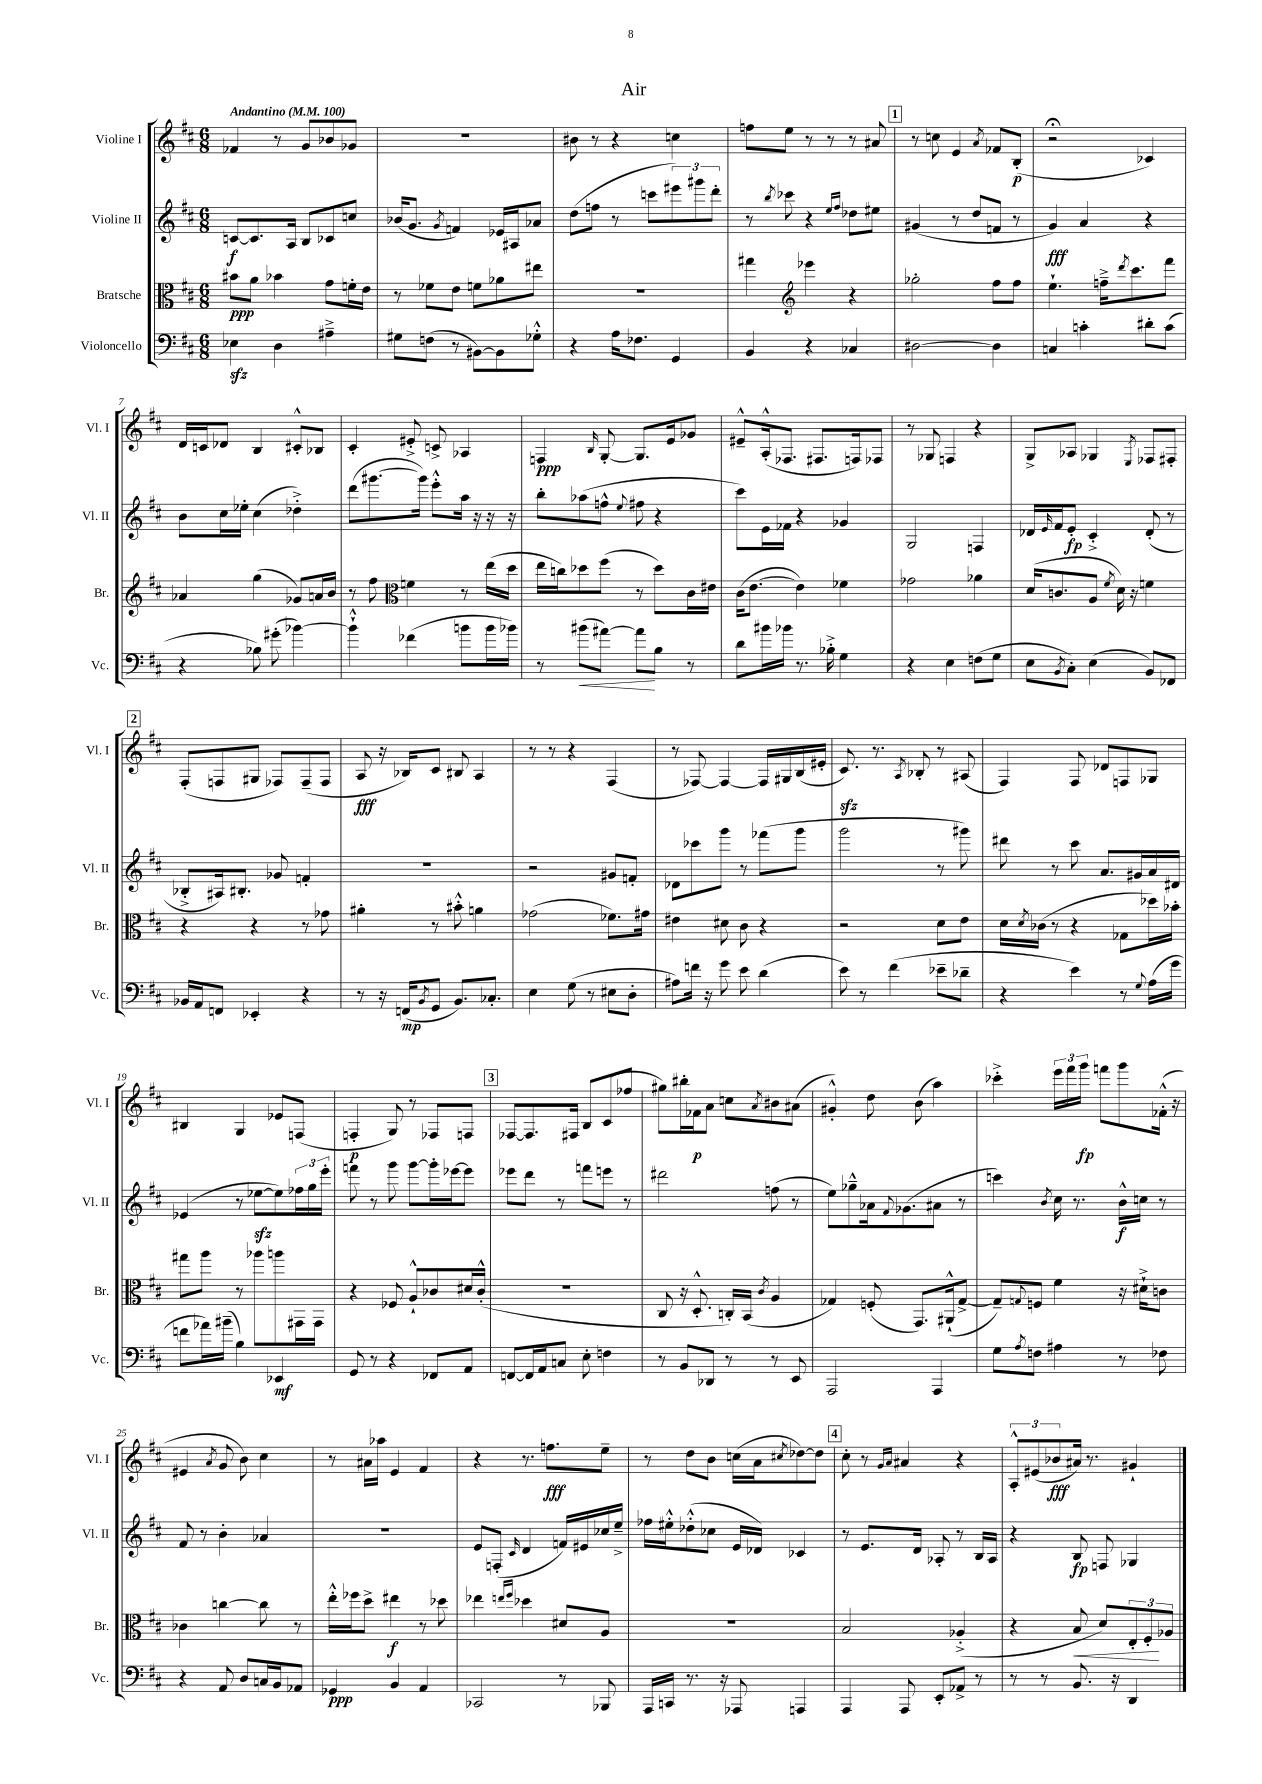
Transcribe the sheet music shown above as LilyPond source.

\header { title = "Air" }
<<
\new StaffGroup <<
\new Staff = "s0" \with { instrumentName = "Violine I" shortInstrumentName = "Vl. I" } {
    \clef treble \key d \major \numericTimeSignature \time 6/8 \tempo "Andantino" 4 = 100
    fes'4 r8 g'8 bes'8 ges'8 |
    R2. |
    bis'8 r8 r4 c''4 |
    f''8 e''8 r8 r8 r8 ais'8 |
    \mark \markup { \box "1" } r8 c''8 e'4 \acciaccatura { a'8 } fes'8 b8-.\p( |
    r2\fermata ces'4) |
    d'16 c'16 des'8 b4 cis'8-.-^ bes8 |
    cis'4-. eis'8-.-> c'8-> aes4 |
    f4\ppp \grace { b16 } g8~-. g8. e'16 ges'8 |
    eis'8---^ a16-.-^( fes8. fis8. f16) fes8 |
    r8 ges8 f4 r4 |
    g8-> aes8 ges4 \acciaccatura { e8 } fes8 fis8-. |
    \mark \markup { \box "2" } fis8-.( f8 gis8 fes8) fes8--( fes8 |
    a8\fff r16 bes16) cis'8 bis8 a4 |
    r8 r8 r4 fis4( |
    r8 fes8~) fes4~ fes16 gis16 b16( eis'16-. |
    cis'8.\sfz) r8. \acciaccatura { a8 } bes8-. r8 ais8( |
    fis4) fis8 des'8 f8 ges8 |
    bis4 g4 ees'8 f8( |
    f4-.\p g8) r8 fes8 f8 |
    \mark \markup { \box "3" } fes8~ fes8. fis16 b8 cis'8( fes''8 |
    gis''8) bis''16-. fes'16\p a'8 c''8 \acciaccatura { a'8 } bis'8 ais'8( |
    gis'4-.-^) d''8 b'8( a''4) |
    ces'''4-.-> \tuplet 3/2 { e'''16 fis'''16 g'''16\fp } f'''8 g'''8 fes'16-.-^( r16 |
    eis'4 \acciaccatura { a'8 } g'8 b'8) cis''4 |
    r8 ais'16 aes''16 e'4 fis'4 |
    r4 r8. f''8.\fff e''8-- |
    r8 d''8 b'8 c''16( a'16 \acciaccatura { cis''8 } des''8~) des''8 |
    \mark \markup { \box "4" } cis''8-. r8 \grace { g'16 a'16 } ais'4 r4 |
    \tuplet 3/2 { a8-.-^ eis'8( bes'8\fff } ais'16) r8. gis'4-! \bar "|." |
}
\new Staff = "s1" \with { instrumentName = "Violine II" shortInstrumentName = "Vl. II" } {
    \clef treble \key d \major \numericTimeSignature \time 6/8
    c'8~\f c'8. a16 b8 ces'8 c''8 |
    bes'16( g'8. \acciaccatura { g'8 } f'4) ees'16 ais16 aes'8 |
    d''8( f''8 r8 c'''8 \tuplet 3/2 { eis'''8) gis'''8 d'''8-. } |
    r8 \acciaccatura { b''8 } ces'''8 r4 \grace { e''16 fis''16 } des''8 eis''8 |
    \mark \markup { \box "1" } gis'4( r8 d''8 f'8 r8 |
    g'4\fff) a'4 r4 |
    b'8 cis''16 ees''16-. cis''4( des''4-.->) |
    d'''8( gis'''8.~ gis'''16) e'''8-.-^ a''16 r16 r16 r16 |
    b''8-. aes''8( f''8-^ \appoggiatura { e''8 } fis''8 r4 |
    cis'''8) e'16 fes'16 r4 ges'4 |
    g2 f4 |
    des'16 \grace { e'16 } fis'16 e'8-.\fp cis'4-.-> des'8-.( r8 |
    \mark \markup { \box "2" } bes8-.-> ais16) bis8.-. ges'8 f'4-. |
    R2. |
    r2 gis'8 f'8-. |
    des'8 ces'''8 g'''8 r8 fes'''8( g'''8 |
    g'''2 r8 gis'''8) |
    dis'''8 r8 cis'''8 a'8. gis'16 a'16 dis'16 |
    ees'4( r8 ees''8~\sfz ees''8) \tuplet 3/2 { fes''16 g''16 e'''16-. } |
    f'''8 r8 g'''8 g'''8~ g'''16-. ees'''16~ ees'''8 |
    \mark \markup { \box "3" } ees'''8 d'''8 r8 f'''8 e'''8 r8 |
    dis'''2 f''8( r8 |
    e''8) ges''8---^ aes'16 \appoggiatura { fis'8 } ges'8.( ais'8 r8 |
    c'''4) \acciaccatura { b'8 } cis''16 r8. b'16-^\f c''16 r8 |
    fis'8 r8 b'4-. aes'4 |
    R2. |
    e'8 f8-.( \grace { cis'16 } d'4 f'16) eis'16 ces''16 e''16---> |
    fes''16 eis''16-.-^ des''8-.-^( ces''8 e'16 des'16) ces'4 |
    \mark \markup { \box "4" } r8 e'8. d'16 aes8-. r8 b16 aes16 |
    r4 b8\fp f8 ges4 \bar "|." |
}
\new Staff = "s2" \with { instrumentName = "Bratsche" shortInstrumentName = "Br." } {
    \clef alto \key d \major \numericTimeSignature \time 6/8
    bis'8\ppp a'8 bes'4 g'8 f'16-. e'16 |
    r8 fes'8 e'8 f'8 aes'8 eis''8 |
    R2. |
    gis''4 \clef treble ees'''4 r4 |
    \mark \markup { \box "1" } ges''2-. fis''8 fis''8 |
    e''4.-! f''16---> \acciaccatura { d'''8 } cis'''8. fis'''8 |
    aes'4 g''4( ges'8) a'16 b'16 |
    r8 fis''8 \clef alto f'4 r8 e''16( d''16 |
    e''16 c''16) des''8 fis''8( r8 des''8) cis'16 eis'16 |
    cis'16( e'8.~ e'4) fes'4 |
    ges'2 aes'4 |
    d'16( c'8. a8 \acciaccatura { fis'8 } d'16) r16 f'4 |
    \mark \markup { \box "2" } r4 r4 r8 ges'8 |
    ais'4-. r8 bis'8-.-^ a'4 |
    ges'2( fes'8.) gis'16 |
    eis'4 dis'8 cis'8 r4 |
    r2 d'8 e'8 |
    d'16 \acciaccatura { d'8 } ces'16( r8 r4 ges8 des''16) bes'16-. |
    gis''8 a''8 r8 aes''8 a''8 gis,16 gis,16 |
    r4 fes8 a8-!-^ ces'8 dis'16 ces'16-.-^( |
    \mark \markup { \box "3" } R2. |
    cis8 r16 d8.-.-^ c16-.) b,16( \acciaccatura { cis'8 } a4 |
    ges4) f8-.( g,8.) ais,16-!-^( ges8~-> |
    ges8--) \appoggiatura { g8 } f8 fis'4 r16 dis'16-!-> c'8 |
    ces'4 c''4~ c''8 r8 |
    e''16-.-^ fes''16 d''8-> eis''4\f r8 des''8 |
    ees''4 \grace { e''16 fis''16 } des''4 dis'8 a8 |
    R2. |
    \mark \markup { \box "4" } b2 aes4-.->( |
    r4 b8\< d'8) \tuplet 3/2 { e8-. fis8-.\! aes8 } \bar "|." |
}
\new Staff = "s3" \with { instrumentName = "Violoncello" shortInstrumentName = "Vc." } {
    \clef bass \key d \major \numericTimeSignature \time 6/8
    ees4\sfz d4 ais4---> |
    gis8 f8( r8 bis,8~) bis,8 ges8-.-^ |
    r4 a16 fes8. g,4 |
    b,4 r4 ces4 |
    \mark \markup { \box "1" } dis2~ dis4 |
    c4 c'4-. dis'8-. c'8( |
    r4 bes8) gis'8-.( bes'4~) |
    bes'4-!-^ fes'4( b'8 b'16 bes'16) |
    r8 bis'8\<( ais'8~) ais'8\! b8 r8 |
    d'8 bis'16 bes'16 r8. bes16-.-> g4 |
    r4 e4 f8( g8 |
    e8 \acciaccatura { b,8 } cis8-.) e4( b,8) fes,8 |
    \mark \markup { \box "2" } bes,16 a,16 f,8 ees,4-. r4 |
    r8 r16 f,16\mp( \acciaccatura { b,8 } g,8 b,8.) ces8.-. |
    e4 g8( r8 eis8 d8-. |
    ais8) f'16 r16 g'8 e'8 d'4( |
    e'8) r8 fis'4( ees'8-- des'8-- |
    r4 e'4) r8 \appoggiatura { g8 } a16( g'16 |
    f'8 aes'16) bis'16--( b4) ees,4\mf |
    g,8 r8 r4 fes,8 a,8 |
    \mark \markup { \box "3" } f,8~ f,16 a,16 c8 e8-. f4 |
    r8 b,8 des,8 r8 r8 e,8 |
    a,,2 a,,4 |
    g8 \acciaccatura { a8 } f8 ais4 r8 fes8 |
    r4 a,8 d8 c16 b,16 aes,8 |
    ges,4\ppp b,4 a,4 |
    ces,2 r8 bes,,8 |
    a,,16 c,16 r8. r16 aes,,8 a,,4 |
    \mark \markup { \box "4" } a,,4 a,,8 e,8-. aes,8-> r8 |
    r8 r8 b,8. r16 d,4 \bar "|." |
}
>>
>>
